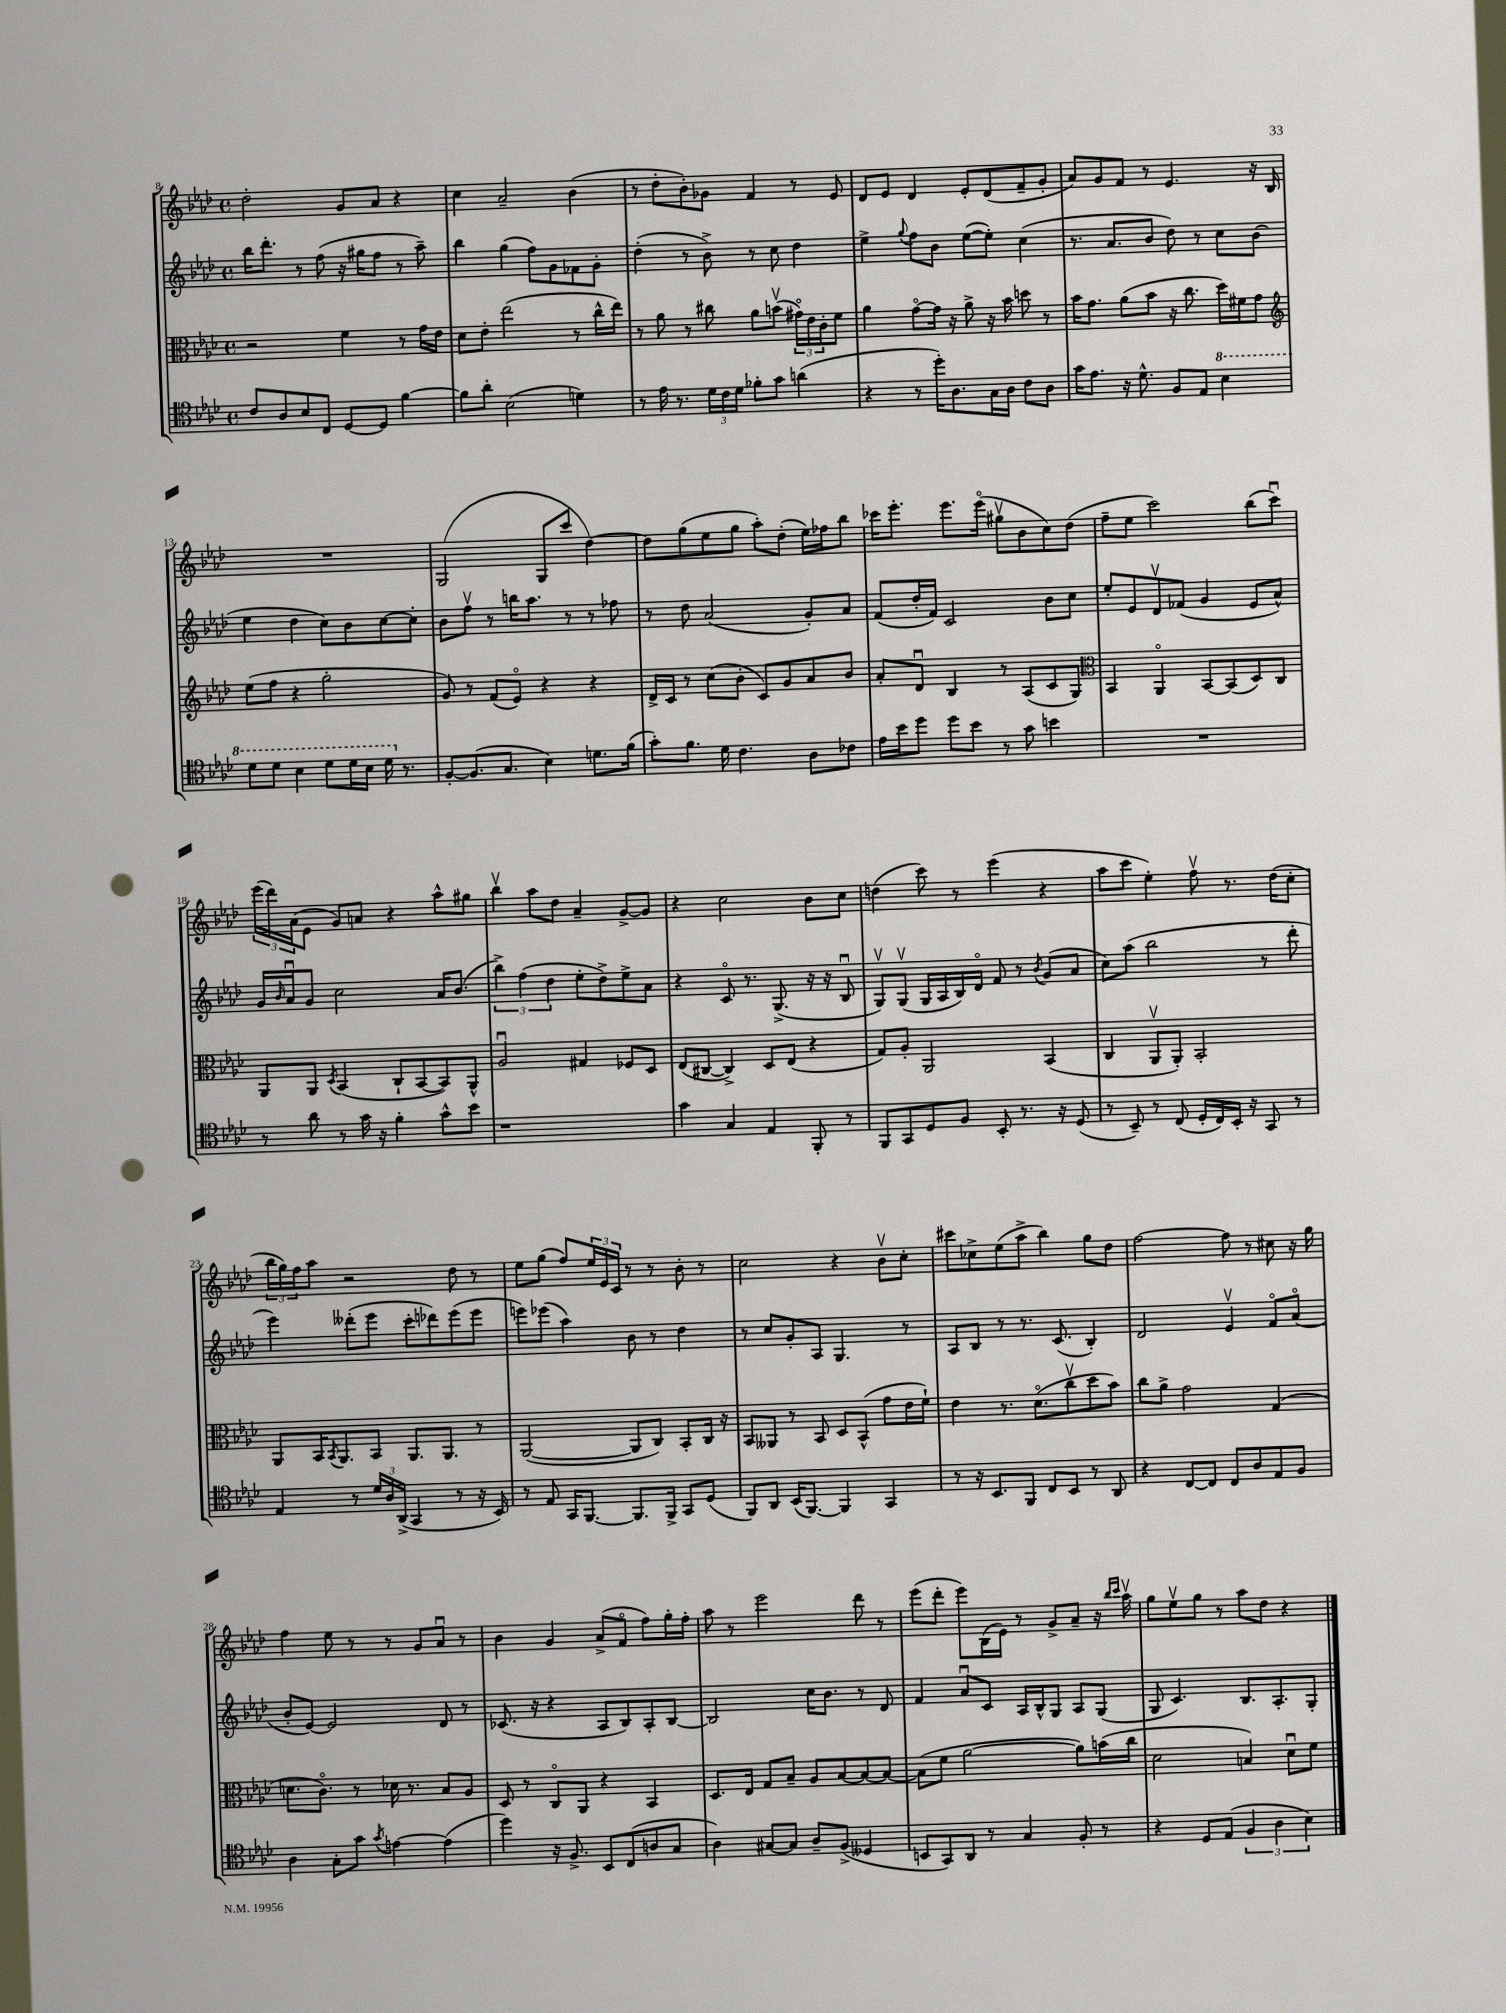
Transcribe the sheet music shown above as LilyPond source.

<<
\new StaffGroup <<
\new Staff = "s0" {
    \clef treble \key aes \major \defaultTimeSignature \time 4/4
    des''2-. g'8 aes'8 r4 |
    c''4 aes'2-- bes'4( |
    r8 des''8-. bes'8-.) ges'8 f'4 r8 ees'8 |
    des'8 ees'8 des'4 ees'8-. des'8( f'8-- g'8-. |
    aes'8) g'8 f'8 r8 ees'4. r16 bes16 |
    R1 |
    g2( g8 c'''8 des''4~) |
    des''8 g''8( ees''8 g''8 aes''8-.) des''8-.( ees''16) fes''16 bes''8 |
    ces'''16 ees'''8.-. ees'''8. ees'''16\flageolet( gis''8\upbow bes'8 c''8) des''8( |
    f''8-- ees''8 c'''2) bes''8( c'''8\downbow) |
    \tuplet 3/2 { ees'''16( des'''16) aes'16( } ees'8 g'8) a'8 r4 aes''8-^ gis''8 |
    bes''4\upbow aes''8 des''8 aes'4-- g'8~-> g'8 |
    r4 c''2 bes'8 c''8 |
    d''4( c'''8) r8 ees'''4( r4 |
    aes''8 c'''8 ees''4-.) f''8\upbow r8. des''16( c''8-. |
    \tuplet 3/2 { bes''16 g''16) f''16 } aes''8 r2 des''8 r8 |
    ees''8 g''8( f''8) \tuplet 3/2 { ees''16 ees'16 c'16 } r8 r8 bes'8-. r8 |
    c''2 r4 bes'8\upbow c''8-. |
    cis'''8 ces''8-> ees''8( aes''8-> bes''4) g''8 des''8 |
    f''2~ f''8 r8 cis''8 r16 g''16 |
    f''4 ees''8 r8 r8 g'8 aes'8\downbow r8 |
    bes'4 g'4 aes'8->( f'8\flageolet f''8) g''16-. f''16-. |
    aes''8 r8 ees'''2 des'''8 r8 |
    ees'''8( des'''8-. ees'''8) bes16( ees'16) r8 g'8-> aes'8-- r16 \grace { bes''16 c'''16 } aes''16\upbow |
    g''8 ees''8\upbow g''8 r8 aes''8 des''8 r4 \bar "|." |
}
\new Staff = "s1" {
    \clef treble \key aes \major \defaultTimeSignature \time 4/4
    bes''16 des'''8.-. r8 f''8( r16 gis''16 f''8 r8 aes''8--) |
    bes''4 g''4( f''8) g'8 fes'8 g'8-. |
    des''4-.( r8 bes'8->) r8 c''8 des''4 |
    ees''4-> \appoggiatura { g''8 } f''8 bes'8 ees''8~( ees''8-.) c''4( |
    r8. aes'8. bes'8 des''8) r8 c''8 bes'8( |
    ees''4 des''4 c''8) bes'8 c''8~ c''8-. |
    bes'8 f''8\upbow r8 b''16 aes''8. r8 r8 fes''8 |
    r8 des''8 aes'2( g'8-.) aes'8 |
    f'8( des''16-. f'16) c'2 bes'8 c''8 |
    ees''8-. ees'8 des'8\upbow fes'8( g'4 ees'8 aes'8-^) |
    g'16 \grace { bes'16 } aes'16\downbow g'8 c''2 aes'16 bes'8.( |
    \tuplet 3/2 { bes''4->) f''4( des''4 } ees''8-. des''8->) ees''8-> aes'8 |
    r4 c'8\flageolet r8. g8.->( r16 r16 bes8\downbow |
    g8\upbow) g8\upbow( g16 aes16 bes16) des'16\flageolet f'8 r8 \acciaccatura { bes'8 } g'8( aes'8 |
    c''8) aes''8( bes''2 r8 des'''8-. |
    ees'''4) deses'''8-.( ees'''8 c'''8-. des'''8) ees'''8( ees'''8 |
    e'''8) ees'''8( aes''4) bes'8 r8 des''4 |
    r8 c''8 g'8-. aes8 g4. r8 |
    aes8 bes8 r8 r8. c'8.( bes4-.) |
    des'2 ees'4\upbow f'8\flageolet aes'8\flageolet( |
    bes'8-. ees'8~) ees'2 des'8 r8 |
    ces'8.( r16 r4 aes8 bes8) aes8-. bes8~ |
    bes2 c''16 bes'8. r8 des'8 |
    f'4 aes'8\downbow c'8 aes16 bes16-^ g8 aes8 g8( |
    g8 c'4.) bes8. aes8.-. g8-. \bar "|." |
}
\new Staff = "s2" {
    \clef alto \key aes \major \defaultTimeSignature \time 4/4
    r2 f'4 r8 g'16 ees'16 |
    des'8 ees'8-. ees''2( r8 c''16-^ ees''16) |
    r8 aes'8 r8 cis''8 aes'8 b'8\upbow( \tuplet 3/2 { gis'16\flageolet) ees'16 c'16-. } f'8 |
    aes'4 g'8~\flageolet g'16 r16 aes'8-> r16 bes'16 d''8 r8 |
    bes'16 g'8. aes'8( bes'8 r16 c''8. des''16) fis'16 g'8 |
    \clef treble ees''8( f''8 r4 g''2-. |
    g'8) r8 f'8( ees'8\flageolet) r4 r4 |
    des'16-> c'16 r8 c''8( bes'8-. c'8) g'8 aes'8 bes'8 |
    aes'8-. des'8\downbow bes4 r8 aes8( c'8 g8) |
    \clef alto bes,4 aes,4\flageolet bes,8~ bes,8( des8) c8 |
    aes,8 aes,8 \acciaccatura { des8 } bes,4( c8-! bes,8~ bes,8) aes,8-^ |
    aes2\downbow gis4 fes8 des8 |
    ees8( cis8~ cis4->) des8 ees8( r4 |
    g8) aes8-. aes,2 bes,4( |
    c4 aes,8\upbow aes,8-.) bes,2-. |
    aes,8 bes,16 \acciaccatura { bes,8 } aes,8. bes,8 aes,8. aes,8. r8 |
    aes,2~( aes,8 c8) bes,8-. c16 r16 |
    bes,8 aeses,8 r8 bes,8 des8 bes,8-^( g'8 ees'16 f'16-!) |
    ees'4 r8. des'8.\flageolet( c''8\upbow des''8 bes'8) |
    c''8 aes'8-> g'2 g4( |
    d'8. c'8.\flageolet) r8 des'16 r8. bes8 aes8 |
    des8 r8 c8\flageolet aes,8 r4 bes,4 |
    des8. ees16 g8 bes8-- aes8 bes8~ bes8~ bes8~ |
    bes8( f'8 aes'2~ aes'8) b'16( c''16 |
    des'2 b4) des'8\downbow f'8 \bar "|." |
}
\new Staff = "s3" {
    \clef tenor \key aes \major \defaultTimeSignature \time 4/4
    c'8 aes8 bes8 c8 des8~ des8 f'4~ |
    f'8 aes'8-. bes2( d'4) |
    r8 ees'16 r8. \tuplet 3/2 { des'16 c'16 des'16 } fes'8-. g'8 a'4( |
    r4 r8 des''16-.) aes8. g16 aes16 c'8 aes8 |
    g'16 ees'8. r16 des'8.-^ f8 ees8 \ottava #1 bes'4 |
    des''8 des''8 bes'4 des''8 des''16 bes'16 des''16 \ottava #0 r8. |
    f8~-. f8.( g8. bes4) d'8. f'16( |
    g'8-.) f'8. des'16 c'4. aes8 ces'8 |
    ees'16 bes'16 des''8 des''8 bes'8 r8 g'8 b'4 |
    R1 |
    r8 aes'8 r8 g'16 r16 f'4-. g'8-^ bes'8 |
    r1 |
    g'4 g4 ees4 f,8-. r8 |
    f,8 g,8 des8 f8 bes,8-. r8. r16 des8( |
    r8 bes,8--) r8 c8( des16-. c16) bes,16-. r16 g,8 r8 |
    ees4 r8 \tuplet 3/2 { des'16 aes16 aes,16->( } g,4 r8 r16 bes,16) |
    r8 ees8 g,16 f,8.~ f,8. f,16-> g,8 des8( |
    f,8) aes,8 bes,16( f,8.~) f,4 g,4 |
    r8 r16 bes,8. f,8 c8 bes,8 r8 aes,8 |
    r4 c8~ c8 c8 aes8 ees8 f8 |
    aes4 g8-. g'8 \acciaccatura { g'8 } e'4~ e'4( |
    des''4) r16 f8.-> bes,8 c8( a8 g8 |
    aes4) gis8~ gis8 aes8-- f8->( deses4 |
    b,8 g,8) aes,8 r8 g4 f8-. r8 |
    r4 des8 ees8( \tuplet 3/2 { f4 aes4 bes4) } \bar "|." |
}
>>
>>
\layout { \context { \Score currentBarNumber = #8 } }
